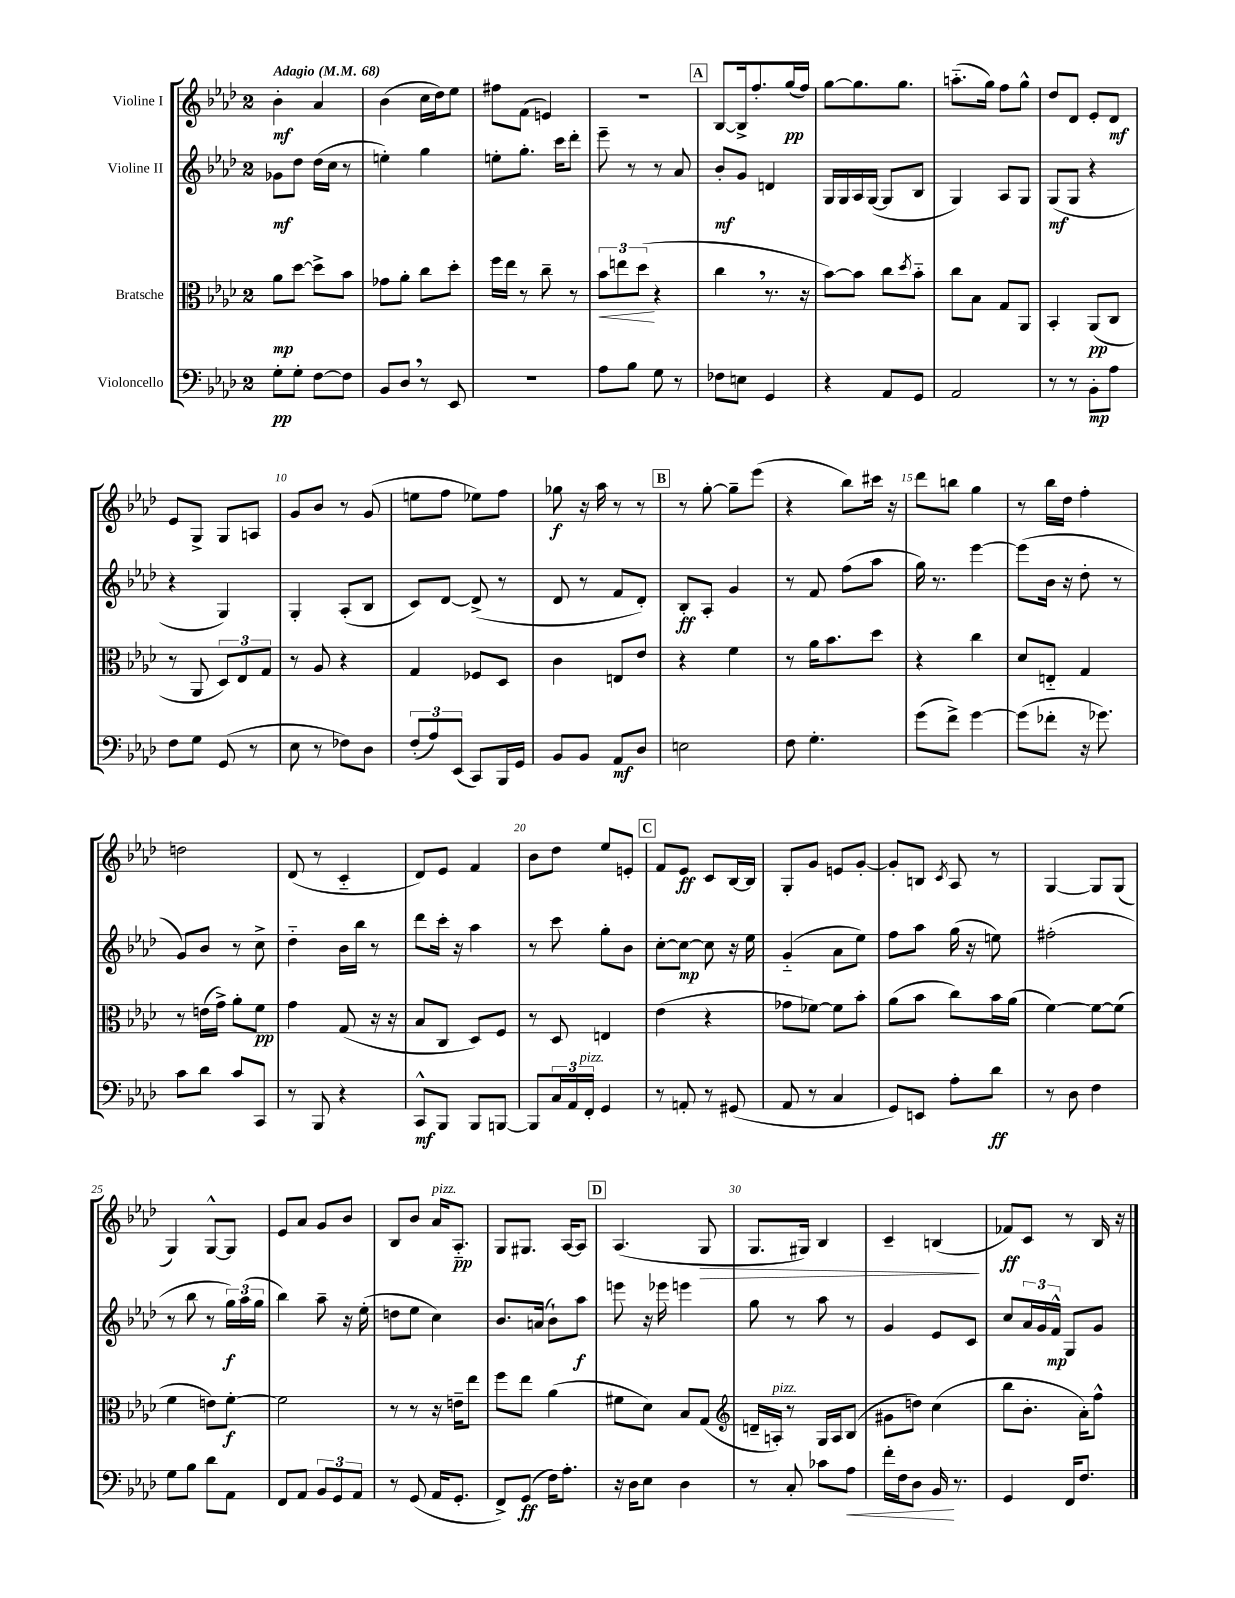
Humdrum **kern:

**kern	**kern	**kern	**kern
*staff4	*staff3	*staff2	*staff1
*clefF4	*clefC3	*clefG2	*clefG2
*k[b-e-a-d-]	*k[b-e-a-d-]	*k[b-e-a-d-]	*k[b-e-a-d-]
*M2/4	*M2/4	*M2/4	*M2/4
*MM68	*MM68	*MM68	*MM68
8G'\L	8a-\L	8g-\L	4b-'\
8G'\J	[8dd-\J	8dd-\J	.
[8F\L	8dd-^\]L	(16dd-\LL	4a-/
.	.	16cc\JJ	.
8F\]J	8b-\J	8r	.
=	=	=	=
8BB-/L	8g-\L	4ee'\)	(4b-\
8D-/J	8a-'\J	.	.
8r	8cc\L	4gg\	16cc\LL
.	.	.	16dd-\J)
8EE-/	8dd-'\J	.	8ee-\J
=	=	=	=
2r	16ff\LL	8ee'\L	8ff#\L
.	16ee-\JJ	.	.
.	8r	8.gg'\J	(8f\J
.	8cc~\	.	4e/)
.	.	16ccc\LK	.
.	8r	8ddd-'\J	.
=	=	=	=
8A-\L	12b-\L	8eee-~\	2r
.	12ee\	.	.
8B-\J	.	8r	.
.	(12dd-\J	.	.
8G\	4r	8r	.
8r	.	8a-/	.
=	=	=	=
8F-\L	4cc\	8b-'/L	[8B-/L
8E\J	.	8g/J	16B-^/]k
.	.	.	8.ff'/
4GG/	8.r	4d/	.
.	.	.	(16gg/L
.	16r	.	16ff/JJ)
=	=	=	=
4r	[8b-\L)	16G/LL	[8gg\L
.	.	16G/	.
.	8b-\]J	16A-/	8.gg\]
.	.	([16G/JJ	.
8AA-/L	8cc\L	8G/]L	.
.	.	.	8.gg\J
.	8qdd-/	.	.
8GG/J	8b-'~\J	8B-/J	.
=	=	=	=
2AA-/	8cc\L	4G/)	(8.aa'~\L
.	8B-\J	.	.
.	.	.	16gg\Jk)
.	8G/L	8A-/L	8ff\L
.	8AA-/J	8G/J	8gg^^\J
=	=	=	=
8r	4BB-'/	(8G/L	8dd-/L
8r	.	8G/J	8d-/J
8BB-'\L	(8AA-/L	4r	8e-'/L
8A-\J	8C/J	.	8d-/J
=	=	=	=
8F\L	8r	4r	8e-/L
8G\J	8AA-/	.	8G^/J
(8GG/	12D-/L)	4G/)	8G/L
.	12E-/	.	.
8r	.	.	8A/J
.	12G/J	.	.
=	=	=	=
8E-\	8r	4G'/	8g/L
8r	8A-/	.	8b-/J
8F-\L)	4r	(8A-'/L	8r
8D-\J	.	8B-/J	(8g/
=	=	=	=
(12F'/L	4G/	8c/L)	8ee\L
12A-/)	.	.	.
.	.	[8d-/J	8ff\J
(12EE-/J	.	.	.
8CC/L)	8F-/L	(8d-^/]	8ee-\L)
16BBB-/L	8D-/J	8r	8ff\J
16GG/JJ	.	.	.
=	=	=	=
8BB-/L	4c\	8d-/	8gg-\
8BB-/J	.	8r	16r
.	.	.	16aa-\
8AA-/L	8E/L	8f/L	8r
8D-/J	8e-/J	8d-'/J)	8r
=	=	=	=
2E\	4r	8B-'/L	8r
.	.	8A-'/J	[8gg'\
.	4f\	4g/	8gg~\]L
.	.	.	(8eee-\J
=	=	=	=
8F\	8r	8r	4r
4.G'\	16a-\LK	8f/	.
.	8.b-\	.	.
.	.	(8ff\L	8bb-\L)
.	8dd-\J	8aa-\J	16ccc#\Jk
.	.	.	16r
=	=	=	=
(8g\L	4r	16gg\)	8ddd-\L
.	.	8.r	.
8f^\J)	.	.	8bb\J
[4g\	4cc\	[4eee-\	4gg\
=	=	=	=
(8g\]L	8d-/L	(8eee-\]L	8r
8f-'\J	8E'~/J	16b-\Jk	16bb-\LL
.	.	16r	16dd-\JJ
16r	4G/	8dd-'\	4ff'\
8.g-\)	.	.	.
.	.	8r	.
=	=	=	=
8c\L	8r	8g/L)	2dd\
8d-\J	(16e\LL	8b-/J	.
.	16g^\JJ)	.	.
8c/L	8a-'\L	8r	.
8CC/J	8f\J	8cc^\	.
=	=	=	=
8r	4g\	4dd-'~\	(8d-/
8BBB-/	.	.	8r
4r	(8G/	16b-\LL	4c'~/
.	.	16bb-\JJ	.
.	16r	8r	.
.	16r	.	.
=	=	=	=
8CC^^/L	8B-/L	8ddd-\L	8d-/L)
8BBB-/J	8C/J	16ccc'\Jk	8e-/J
.	.	16r	.
8BBB-/L	8D-/L)	4aa-\	4f/
[8BBB/J	8F/J	.	.
=	=	=	=
8BBB/]L	8r	8r	8b-\L
24C/L	8D-/	8ccc\	8dd-\J
24AA-/	.	.	.
24FF'/JJ	.	.	.
4GG/	4E/	8gg'\L	8ee-/L
.	.	8b-\J	8e'/J
=	=	=	=
8r	(4e-\	[8cc'\L	8f/L
8AA'/	.	8cc\_J	8e-/J
8r	4r	8cc\]	8c/L
(8GG#/	.	16r	[16B-/L
.	.	16ee-\	16B-/]JJ
=	=	=	=
8AA-/	8g-\L	(4g'~/	8G'/L
8r	[8f-\J)	.	8g/J
4C/	8f-\]L	8a-\L	8e/L
.	8b-'\J	8ee-\J)	[8g'/J
=	=	=	=
8GG/L)	(8a-\L	8ff\L	8g'/]L
8EE/J	8b-\J	8aa-\J	8B/J
.	.	.	8qc/
8A-'\L	8cc\L)	(16gg\	8A-/
.	.	16r	.
8d-\J	16b-\L	8ee\)	8r
.	(16a-\JJ	.	.
=	=	=	=
8r	[4f\)	(2ff#'\	[4G/
8D-\	.	.	.
4F\	8f\_L	.	8G/]L
.	(8f\]J	.	(8G/J
=	=	=	=
8G\L	4f\	8r	4G/)
8B-\J	.	8bb-\	.
8d-\L	8e\L)	8r	[8G^^/L
8AA-\J	[8f'\J	24gg\LL)	8G/]J
.	.	(24aa-\	.
.	.	24gg\JJ	.
=	=	=	=
8FF/L	2f\]	4bb-\)	8e-/L
8AA-/J	.	.	8a-/J
12BB-/L	.	8aa-~\	8g/L
12GG/	.	.	.
.	.	16r	8b-/J
12AA-/J	.	.	.
.	.	(16ee-'\	.
=	=	=	=
8r	8r	8dd\L	8B-/L
(8GG/	8r	8ee-\J	8b-/J
16AA-/LK	16r	4cc\)	16a-/LK
8.GG'/J	16e~\LK	.	8.A-'~/J
.	8ee-\J	.	.
=	=	=	=
8FF^/L)	8ff\L	8.b-/L	8G/L
(8GG/J	8ee-\J	.	8.G#/J
.	.	(16a/Jk	.
16F\LK)	(4a-\	8b-`\L)	.
8.A-'\J	.	.	[16A-/LK
.	.	8aa-\J	8A-/]J
=	=	=	=
16r	8f#\L	8eee\	(4.A-/
16D-\LK	.	.	.
8E-\J	8d-\J)	16r	.
.	.	16eee-\	.
4D-\	8B-/L	4eee\	.
.	(8G/J	.	8G/
=	=	=	=
*	*clefG2	*	*
8r	16d~/LL	8gg\	8.G/L
.	16A'/JJ)	.	.
8C'/	8r	8r	.
.	.	.	16G#/Jk)
8c-\L	16G/LL	8aa-\	4B-/
.	16A/J	.	.
8A-\J	(8B-/J	8r	.
=	=	=	=
16f'\LL	8g#\L	4g/	4c~/
16F\J	.	.	.
8D-\J	8dd\J)	.	.
16BB-/	(4cc\	8e-/L	(4B/
8.r	.	.	.
.	.	8c/J	.
=	=	=	=
4GG/	8bb-\L	8cc/L	8f-/L)
.	8.b-'\J	24a-/L	8c/J
.	.	24g/	.
.	.	24f^^/JJ	.
16FF/LK	.	8G/L	8r
8.F/J	16a-'\LK)	.	.
.	8ff^^\J	8g/J	16B-/
.	.	.	16r
==	==	==	==
*-	*-	*-	*-
